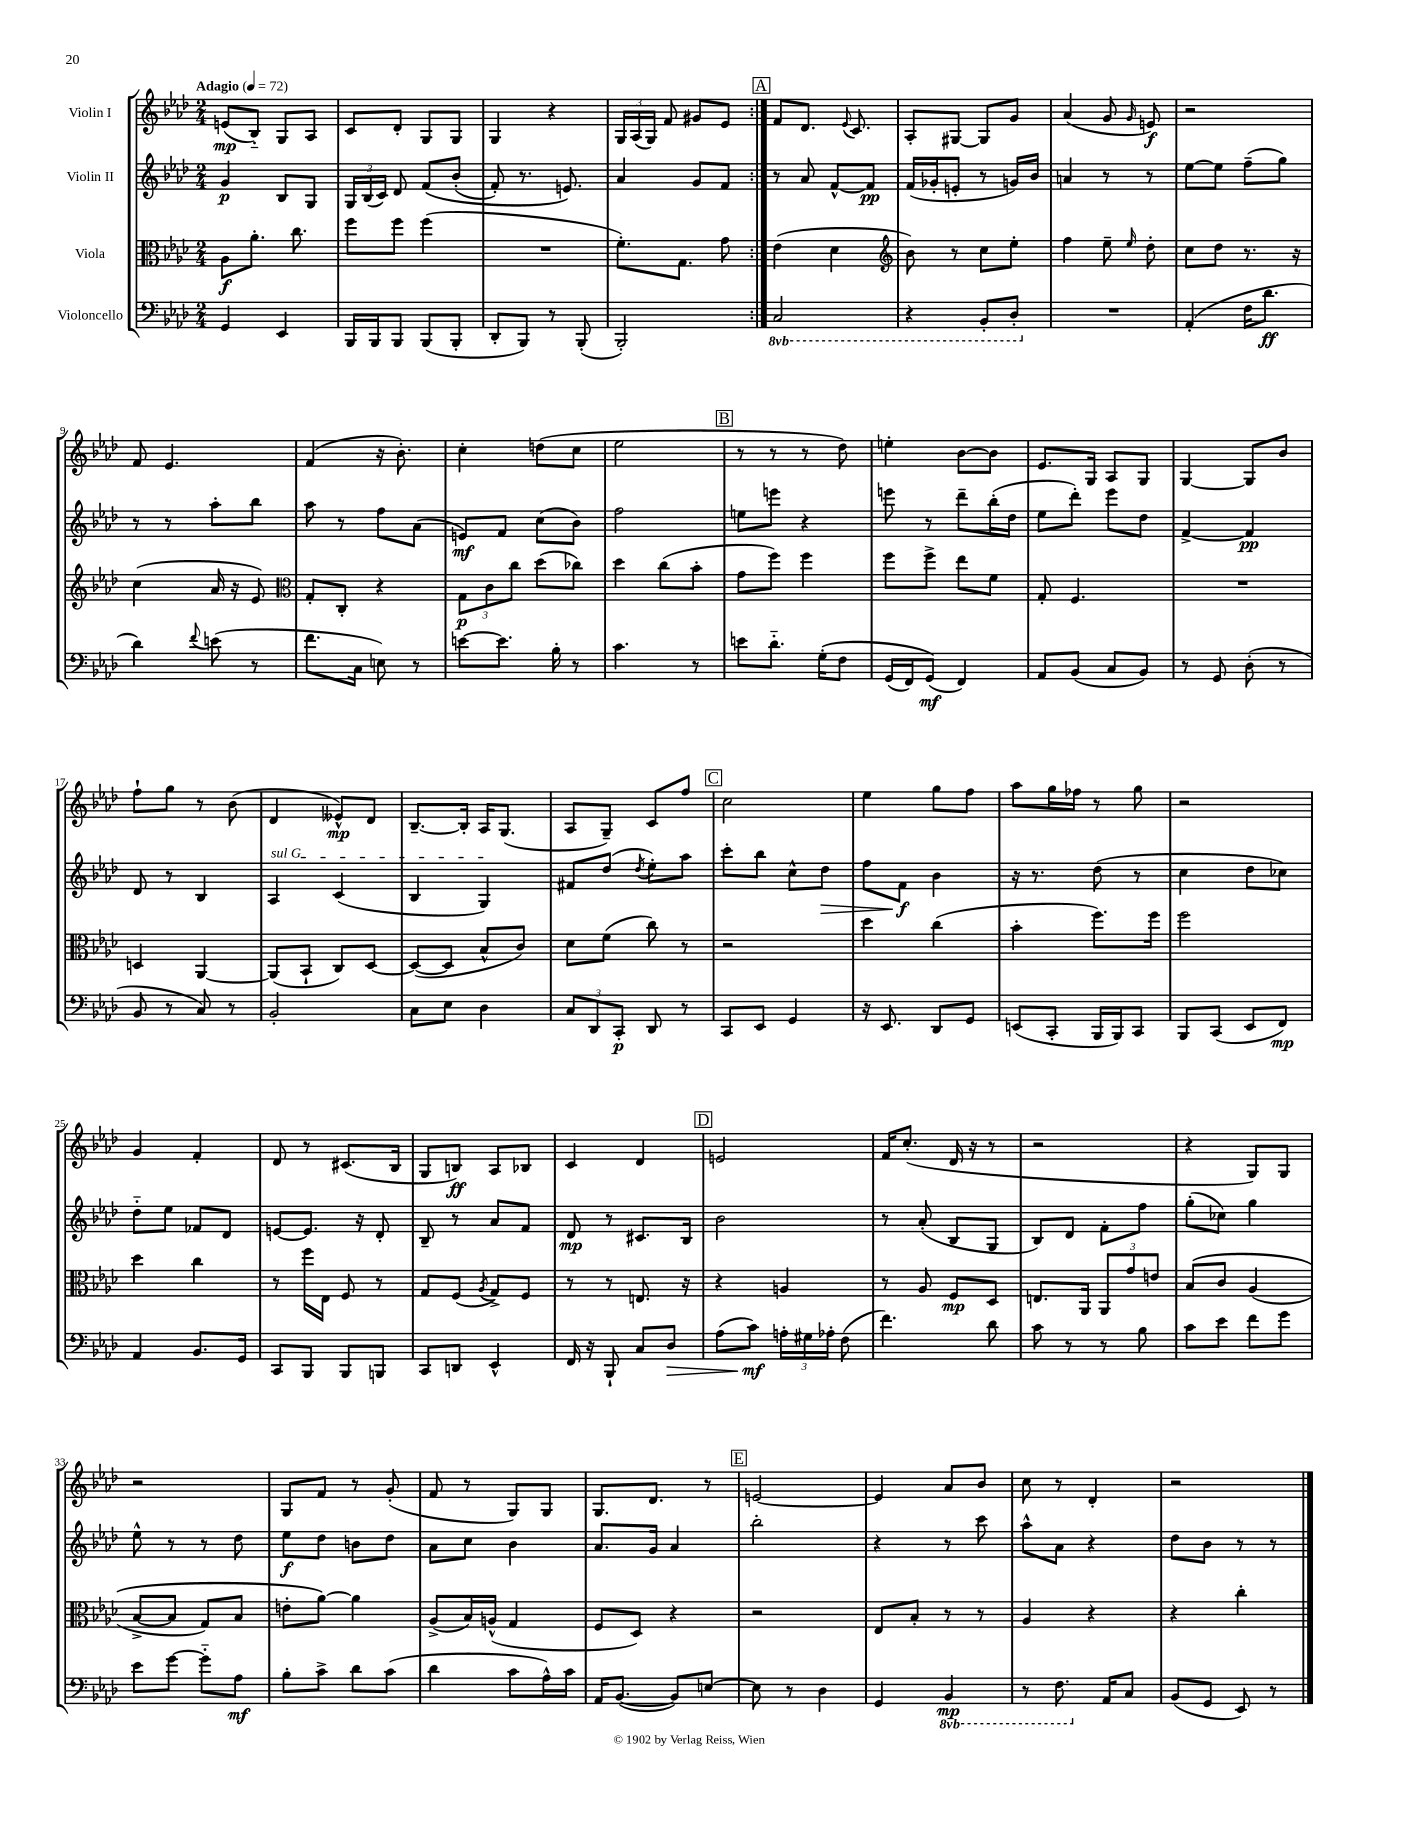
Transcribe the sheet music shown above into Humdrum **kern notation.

**kern	**kern	**kern	**kern
*staff4	*staff3	*staff2	*staff1
*clefF4	*clefC3	*clefG2	*clefG2
*k[b-e-a-d-]	*k[b-e-a-d-]	*k[b-e-a-d-]	*k[b-e-a-d-]
*M2/4	*M2/4	*M2/4	*M2/4
*MM72	*MM72	*MM72	*MM72
4GG/	8A-\L	4g/	(8e/L
.	8.a-'\J	.	8B-'~/J)
4EE-/	.	8B-/L	8G/L
.	8.cc\	.	.
.	.	8G/J	8A-/J
=	=	=	=
16BBB-/LL	8ff\L	24G/LL	8c/L
.	.	(24B-/	.
16BBB-/J	.	.	.
.	.	24c/JJ)	.
8BBB-/J	8ff\J	8d-/	8d-'/J
(8BBB-/L	(4ff\	&(8f/L	8G/L
8BBB-'/J	.	(8b-'/J	8G/J
=	=	=	=
8DD-'/L	2r	8f'/)	4G/
8BBB-/J)	.	8.r	.
8r	.	.	4r
.	.	8.e/&)	.
(8BBB-'/	.	.	.
=	=	=	=
2BBB-'/)	8.f'\L)	4a-/	24G/LL
.	.	.	(24A-/
.	.	.	24G/JJ)
.	.	.	8f/
.	8.G\J	.	.
.	.	8g/L	8g#/L
.	8g\	8f/J	8e-/J
=:|!	=:|!	=:|!	=:|!
2CC/	(4e-\	8r	8f/L
.	.	8a-/	8.d-/J
.	4d-\	[8f^^/L	.
.	.	.	8qqe-/
.	.	.	8.c/
.	.	8f/]J	.
=	=	=	=
*	*clefG2	*	*
4r	8b-\)	(16f/LL	8A-'/L
.	.	16g-'/J	.
.	8r	8e'/J	[8G#/J
8BBB-'/L	8cc\L	8r	8G#/]L
8DD-'/J	8ee-'\J	16g/LL)	8g/J
.	.	16b-/JJ	.
=	=	=	=
2r	4ff\	4a/	(4a-/
.	8ee-~\	8r	8g/
.	16qqee-/	.	16qqg/
.	8dd-'\	8r	8e/)
=	=	=	=
(4AA-'/	8cc\L	[8ee-\L	2r
.	8dd-\J	8ee-\]J	.
16F\LK	8.r	(8ff~\L	.
8.d-\J	.	.	.
.	.	8gg\J)	.
.	16r	.	.
=	=	=	=
4d-\)	(4cc\	8r	8f/
.	.	8r	4.e-/
8qqf/	.	.	.
(8e\	16a-/	8aa-'\L	.
.	16r	.	.
8r	8e-/)	8bb-\J	.
=	=	=	=
*	*clefC3	*	*
8.f\L	8G'/L	8aa-\	(4f/
.	8C'/J	8r	.
16C\Jk	.	.	.
8E\)	4r	8ff\L	16r
.	.	.	8.b-'\)
8r	.	(8a-\J	.
=	=	=	=
[8e\L	12G\L	8e/L)	4cc'\
.	12c\	.	.
8.e\]J	.	8f/J	.
.	12cc\J	.	.
.	(8dd-\L	(8cc\L	(8dd\L
16B-'\	.	.	.
8r	8cc-\J)	8b-\J)	8cc\J
=	=	=	=
4.c\	4dd-\	2ff\	2ee-\
.	(8cc\L	.	.
8r	8b-'\J	.	.
=	=	=	=
8e\L	8g\L	8ee\L	8r
8.d-'~\J	8ff\J)	8eee\J	8r
.	4ff\	4r	8r
&(16G'\LK	.	.	.
8F\J	.	.	8dd-\)
=	=	=	=
(16GG/LL	8ff\L	8eee\	4ee'\
16FF/J)	.	.	.
(8GG/J&)	8ff^\J	8r	.
4FF/)	8ee-\L	8ddd-~\L	[8b-\L
.	8f\J	(16bb-'\L	8b-\]J
.	.	16dd-\JJ	.
=	=	=	=
8AA-/L	8G'/	8ee-\L	8.e-/L
(8BB-/J	4.F/	8ddd-'\J)	.
.	.	.	16G/Jk
8C/L	.	8eee-\L	8A-/L
8BB-/J)	.	8dd-\J	8G/J
=	=	=	=
8r	2r	[4f^/	[4G/
8GG/	.	.	.
(8D-'\	.	4f/]	8G/]L
8r	.	.	8b-/J
=	=	=	=
8BB-/	4D/	8d-/	8ff`\L
8r	.	8r	8gg\J
8C/)	[4AA-/	4B-/	8r
8r	.	.	(8b-\
=	=	=	=
2BB-'/	(8AA-/]L	4A-/	4d-/
.	8BB-`/J	.	.
.	8C/L)	(4c/	8e--^^/L)
.	[8D-/J	.	8d-/J
=	=	=	=
8C\L	(8D-/_L	4B-/	[8.B-~/L
8E-\J	8D-/]J	.	.
.	.	.	16B-'/]Jk
4D-\	8B-^^/L	4G/)	16A-/LK
.	.	.	(8.G/J
.	8c/J)	.	.
=	=	=	=
12C/L	8d-\L	8f#/L	8A-/L
12DD-/	.	.	.
.	(8f\J	(8dd-/J	8G~/J)
12CC'/J	.	.	.
.	.	8qdd-/	.
8DD-/	8cc\)	8ee-'\L)	8c/L
8r	8r	8aa-\J	8ff/J
=	=	=	=
8CC/L	2r	8ccc'\L	2cc\
8EE-/J	.	8bb-\J	.
4GG/	.	8cc^^\L	.
.	.	8dd-\J	.
=	=	=	=
16r	4dd-\	8ff\L	4ee-\
8.EE-/	.	.	.
.	.	8f\J	.
8DD-/L	(4cc\	4b-\	8gg\L
8GG/J	.	.	8ff\J
=	=	=	=
(8EE/L	4b-'\	16r	8aa-\L
.	.	8.r	.
8CC'/J	.	.	16gg\L
.	.	.	16ff-\JJ
16BBB-/LL	8.ff\L)	(8dd-\	8r
16BBB-/J)	.	.	.
8CC/J	.	8r	8gg\
.	16ff\Jk	.	.
=	=	=	=
8BBB-/L	2ff\	4cc\	2r
(8CC/J	.	.	.
8EE-/L	.	8dd-\L	.
8FF/J)	.	8cc-\J)	.
=	=	=	=
4AA-/	4dd-\	8dd-'~\L	4g/
.	.	8ee-\J	.
8.BB-/L	4cc\	8f-/L	4f'/
.	.	8d-/J	.
16GG/Jk	.	.	.
=	=	=	=
8CC/L	8r	[8e/L	8d-/
8BBB-/J	16ff\LL	8.e/]J	8r
.	16E-\JJ	.	.
8BBB-/L	8F/	.	(8.c#/L
.	.	16r	.
8BBB/J	8r	8d-'/	.
.	.	.	16B-/Jk
=	=	=	=
8CC/L	8G/L	8B-~/	8G/L
8DD/J	(8F/J	8r	8B/J)
.	8qA-/	.	.
4EE-^^/	8G^/L)	8a-/L	8A-/L
.	8F/J	8f/J	8B-/J
=	=	=	=
16FF/	8r	8d-/	4c/
16r	.	.	.
8BBB-`/	8r	8r	.
8C/L	8.E/	8.c#/L	4d-/
8D-/J	.	.	.
.	16r	16B-/Jk	.
=	=	=	=
(8A-\L	4r	2b-\	2e/
8c\J)	.	.	.
24A'\LL	4A/	.	.
24G#\	.	.	.
24A-'\JJ	.	.	.
(8F\	.	.	.
=	=	=	=
4.f\)	8r	8r	16f/LK
.	.	.	(8.cc'/J
.	8A-/	(8a-'/	.
.	8F/L	8B-/L	16d-/
.	.	.	16r
8d-\	8D-/J	8G/J	8r
=	=	=	=
8c\	8.E/L	8B-/L)	2r
8r	.	8d-/J	.
.	16AA-/Jk	.	.
8r	12AA-/L	8f'\L	.
.	12g/	.	.
8B-\	.	8ff\J	.
.	12e/J	.	.
=	=	=	=
8c\L	&(8B-/L	(8gg'\L	4r
8e-\J	8c/J	8cc-\J)	.
8f\L	(4A-/	4gg\	8G/L)
8g\J	.	.	8G/J
=	=	=	=
8e-\L	[8B-^/L	8ee-^^\	2r
[8g\J	8B-/]J	8r	.
8g'~\]L	8G/L)	8r	.
8A-\J	8B-/J	8dd-\	.
=	=	=	=
8B-'\L	8e'\L	8ee-\L	8G/L
8c^\J	[8a-\J&)	8dd-\J	8f/J
8d-\L	4a-\]	8b\L	8r
(8c\J	.	8dd-\J	(8g'/
=	=	=	=
4d-\	(8A-^/L	8a-\L	8f/
.	16B-/L)	8cc\J	8r
.	(16A^^/JJ	.	.
8c\L	4G/	4b-\	8G/L)
16A-^^\L)	.	.	8G/J
16c\JJ	.	.	.
=	=	=	=
16AA-/LK	8F/L	8.a-/L	8.G/L
([8.BB-/J	.	.	.
.	8D-/J)	.	.
.	.	16g/Jk	8.d-/J
8BB-/]L)	4r	4a-/	.
[8E/J	.	.	8r
=	=	=	=
8E\]	2r	2bb-'\	[2e/
8r	.	.	.
4D-\	.	.	.
=	=	=	=
4GG/	8E-/L	4r	4e/]
.	8B-'/J	.	.
4BBB-/	8r	8r	8a-/L
.	8r	8ccc\	8b-/J
=	=	=	=
8r	4A-/	8aa-^^\L	8cc\
8.FF\	.	8a-\J	8r
.	4r	4r	4d-'/
16AA-/LK	.	.	.
8C/J	.	.	.
=	=	=	=
(8BB-/L	4r	8dd-\L	2r
8GG/J	.	8b-\J	.
8EE-/)	4cc'\	8r	.
8r	.	8r	.
==	==	==	==
*-	*-	*-	*-
